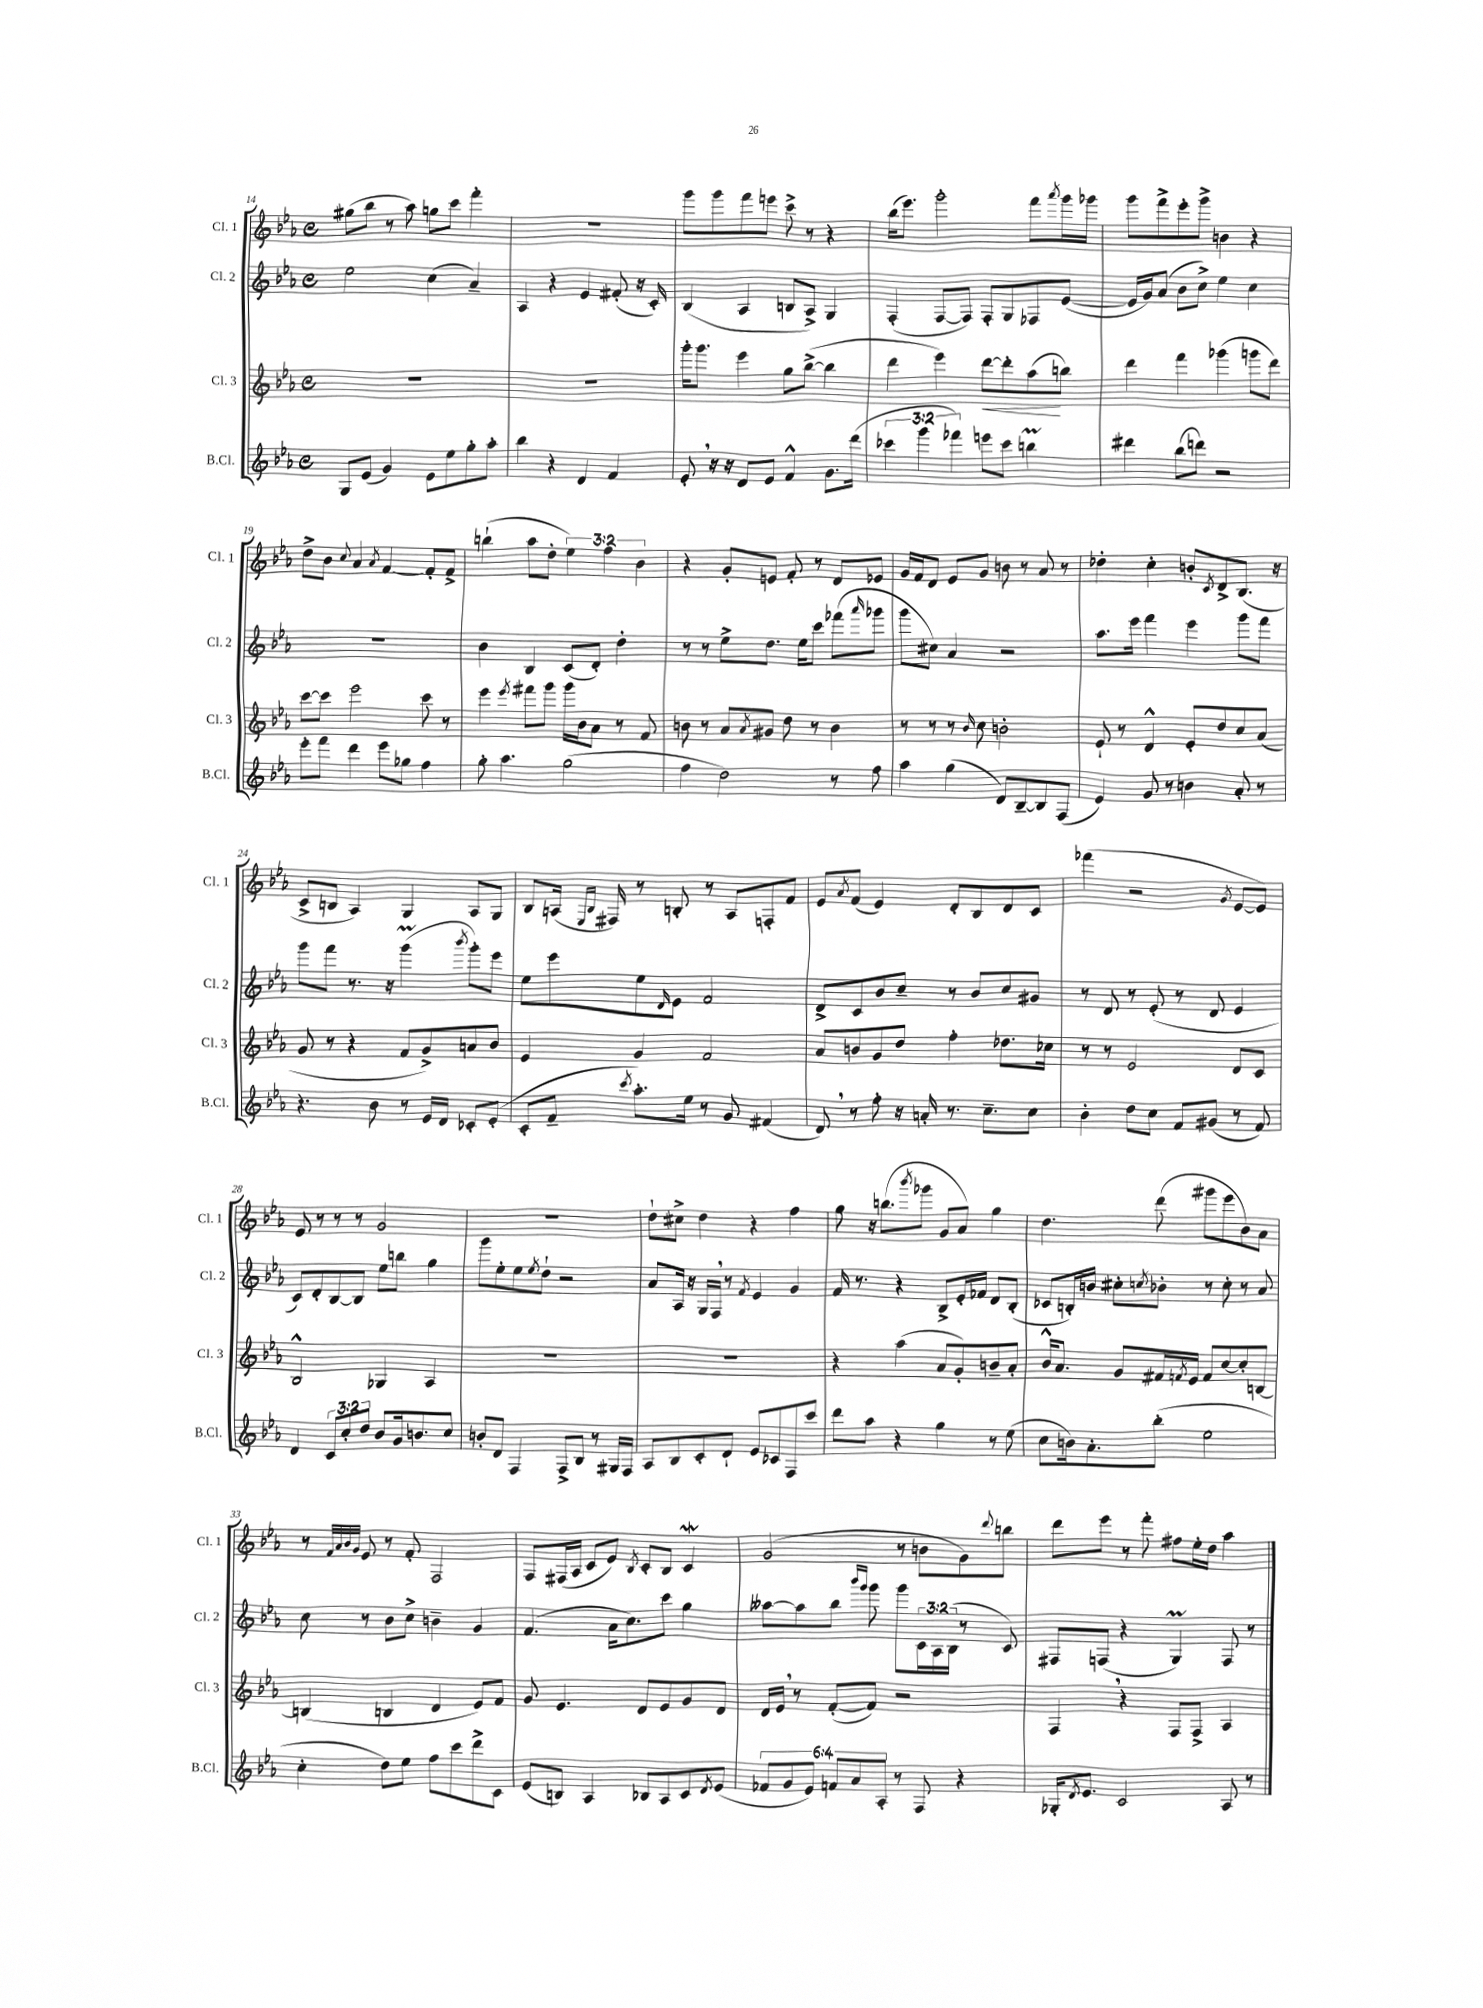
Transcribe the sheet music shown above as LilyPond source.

<<
\new StaffGroup <<
\new Staff = "s0" \with { instrumentName = "Cl. 1" shortInstrumentName = "Cl. 1" } {
    \clef treble \key ees \major \defaultTimeSignature \time 4/4 \override Staff.TupletNumber.text = #tuplet-number::calc-fraction-text
    gis''8( bes''8 r8 aes''8) g''8 c'''8 f'''4-. |
    R1 |
    g'''8 g'''8 f'''8 e'''8 c'''8-> r8 r4 |
    bes''16( ees'''8.) g'''2-. f'''8 \acciaccatura { aes'''8 } g'''16 ges'''16 |
    g'''8 f'''8-> ees'''8-. g'''8-> b'4 r4 |
    d''8-> bes'8 \appoggiatura { c''8 } aes'4 \acciaccatura { aes'8 } f'4~ f'8-. f'8-> |
    b''4-!( aes''8 d''8-. \tuplet 3/2 { ees''4) f''4 bes'4 } |
    r4 g'8-. e'8 f'8-. r8 d'8 ees'8 |
    g'16 f'16 d'8 ees'8 g'8 b'8 r8 aes'8 r8 |
    des''4-. c''4-. b'8-. \acciaccatura { c'8 } d'8-> bes8.( r16 |
    c'8-> b8 aes4) g4 aes8 g8 |
    bes8 a16( \grace { ees16 bes16 } fis16) r8 b8-. r8 a8 f8-. f'8 |
    ees'8 \acciaccatura { aes'8 } f'8( ees'4) d'8-. bes8 d'8 c'8 |
    fes'''4( r2 \acciaccatura { g'8 } ees'8~ ees'8) |
    ees'8 r8 r8 r8 g'2 |
    R1 |
    d''8-! cis''8-> d''4 r4 f''4 |
    g''8 r16 b''8.( \acciaccatura { bes'''8 } ges'''8 g'8 aes'8) g''4 |
    d''4. d'''8( gis'''8 ees'''8 bes'8) aes'8 |
    r8 \grace { f'32 aes'32 bes'32 g'32 } ees'8 r8 f'8-. f2 |
    f8 fis16( aes16 c'8 ees'8) \acciaccatura { bes8 } c'8-. bes8 c'4\mordent |
    g'2( r8 b'8 g'8) \appoggiatura { d'''8 } b''8 |
    d'''8 ees'''8 r8 f'''8-. fis''8 ees''16-. d''16 aes''4 \bar "|." |
}
\new Staff = "s1" \with { instrumentName = "Cl. 2" shortInstrumentName = "Cl. 2" } {
    \clef treble \key ees \major \defaultTimeSignature \time 4/4 \override Staff.TupletNumber.text = #tuplet-number::calc-fraction-text
    ees''2 c''4( aes'4--) |
    aes4 r4 ees'4 fis'8-.( r16 c'16-.) |
    bes4( aes4 b8 aes8->) g4 |
    f4-.( f8~ f8) f8-. g8 fes8 ees'8~( |
    ees'16 g'16) aes'8( bes'8 c''8->) ees''4 c''4 |
    R1 |
    bes'4 bes4 c'8( d'8-.) d''4-. |
    r8 r8 ees''8-> d''8. ees''16 c'''8 fes'''8( \grace { aes'''16 } ges'''8 |
    g'''8 cis''8) aes'4 r2 |
    aes''8. ees'''16 f'''4 ees'''4 g'''8 f'''8 |
    g'''8 f'''8 r8. r16 g'''4\prall( \acciaccatura { bes'''8 } g'''8-.) ees'''8 |
    ees''8 ees'''8 ees''8 \grace { d'16 } ees'8 f'2 |
    d'8-> c'8 bes'8 c''8-- r8 bes'8 c''8 gis'8 |
    r8 d'8 r8 ees'8-.( r8 d'8 ees'4 |
    c'8) d'8-. bes8~ bes8 ees''8 b''8 g''4 |
    g'''8 ees''8-. ees''8 \acciaccatura { ees''8 } d''8-! r2 |
    aes'8 aes16 r16 g16 f16 \breathe r8 \acciaccatura { f'8 } ees'4 g'4 |
    f'16 r8. r4 bes8-> ees'16-. fes'16 d'8 bes8-.( |
    ces'8 b16-.) b'16 cis''8-. \acciaccatura { c''8 } bes'8-. r8 c''8-. r8 aes'8 |
    c''8 r8 bes'8 c''8-> b'4-- g'4 |
    f'4.( aes'16 c''8.) c'''8 g''4 |
    aeses''8~ aeses''8 bes''8 \grace { bes'''16 g'''16 } g'''8 g'''8 \tuplet 3/2 { c'16 aes16 bes16( } r8 c'8) |
    fis8 f8( r4 g4\prall) f8 r8 \bar "|." |
}
\new Staff = "s2" \with { instrumentName = "Cl. 3" shortInstrumentName = "Cl. 3" } {
    \clef treble \key ees \major \defaultTimeSignature \time 4/4
    R1 |
    R1 |
    g'''16-. g'''8. ees'''4 g''8 bes''8~->( bes''4 |
    d'''4 ees'''4) d'''8~\< d'''8-. aes''8\!( b''8) |
    d'''4 f'''4 ges'''4( g'''8 d'''8) |
    c'''8~ c'''8 ees'''2 c'''8 r8 |
    ees'''4 \acciaccatura { ees'''8 } fis'''8 g'''8 g'''16 bes'16 aes'8 r8 f'8 |
    b'8 r8 aes'8 \acciaccatura { aes'8 } gis'8 d''8 r8 b'4 |
    r8 r8 r8 \grace { bes'16 } c''8 b'2-. |
    ees'8-! r8 d'4-^ ees'8-. d''8 c''8 aes'8( |
    g'8 r8 r4 f'8 g'8->) a'8 bes'8 |
    ees'4 g'4 f'2 |
    aes'8 b'8 g'8 d''8 f''4-. des''8. ces''16 |
    r8 r8 ees'2 d'8 c'8 |
    bes2-^ ges4 aes4 |
    R1 |
    R1 |
    r4 aes''4( aes'8 g'8-.) b'8-- aes'8-. |
    bes'16-^ aes'8. g'8 fis'16 \acciaccatura { f'8 } ees'16 f'8 c''8~ c''8-. b8~ |
    b4( b4 d'4 ees'8) f'8 |
    g'8 ees'4. d'8 ees'8 g'8 d'8 |
    d'16 ees'16 \breathe r8 f'8~-.( f'8) r2 |
    f4 \breathe r4 f8 f8-> aes4 \bar "|." |
}
\new Staff = "s3" \with { instrumentName = "B.Cl." shortInstrumentName = "B.Cl." } {
    \clef treble \key ees \major \defaultTimeSignature \time 4/4 \override Staff.TupletNumber.text = #tuplet-number::calc-fraction-text
    g8 ees'8( g'4) ees'8 ees''8 g''8-. aes''8-. |
    bes''4 r4 d'4 f'4 |
    ees'8-. \breathe r16 r16 d'8 ees'8 f'4-^ g'8. d'''16( |
    \tuplet 3/2 { ces'''4 g'''4 fes'''4) } e'''8 ces'''8 b''4\prall |
    dis'''4 bes''8( d'''8) r2 |
    ees'''8-. f'''8 d'''4 ees'''8 ges''8 f''4 |
    g''8-. aes''4. g''2( |
    f''4 d''2) r8 f''8 |
    aes''4 g''4( d'8) bes8~-- bes8 f8( |
    ees'4) g'8 r8 b'4 aes'8-. r8 |
    r4. bes'8 r8 ees'16 d'16 ces'8-. ees'8-.( |
    c'8-. f'8-- \acciaccatura { c'''8 } aes''8.-.) ees''16 r8 g'8 fis'4( |
    d'8) \breathe r8 f''8-. r16 a'16-. r8. c''8.-- c''8 |
    bes'4-. d''8 c''8 f'8 gis'8( r8 f'8) |
    d'4 \tuplet 3/2 { c'8 c''8-. d''8 } bes'8 g'16 b'8. c''8 |
    b'8-. d'8 f4 f8-> bes8 r8 gis16 f16 |
    aes8 bes8 c'8-. d'8-! ees'8 ces'8 f8 c'''8 |
    d'''8 aes''8 r4 g''4 r8 ees''8( |
    c''8 b'16) aes'8.-. bes''8-.( ees''2 |
    c''4-. d''8) ees''8 f''8 c'''8 d'''8-> c'8 |
    ees'8( b8) aes4 bes8 aes8 c'8 \acciaccatura { d'8 } ees'8( |
    \tuplet 6/4 { fes'8 g'8 ees'8) f'8 aes'8 aes8-. } r8 f8 r4 |
    ges16-. \acciaccatura { d'8 } ees'8. c'2 aes8 r8 \bar "|." |
}
>>
>>
\layout { \context { \Score currentBarNumber = #14 } }
